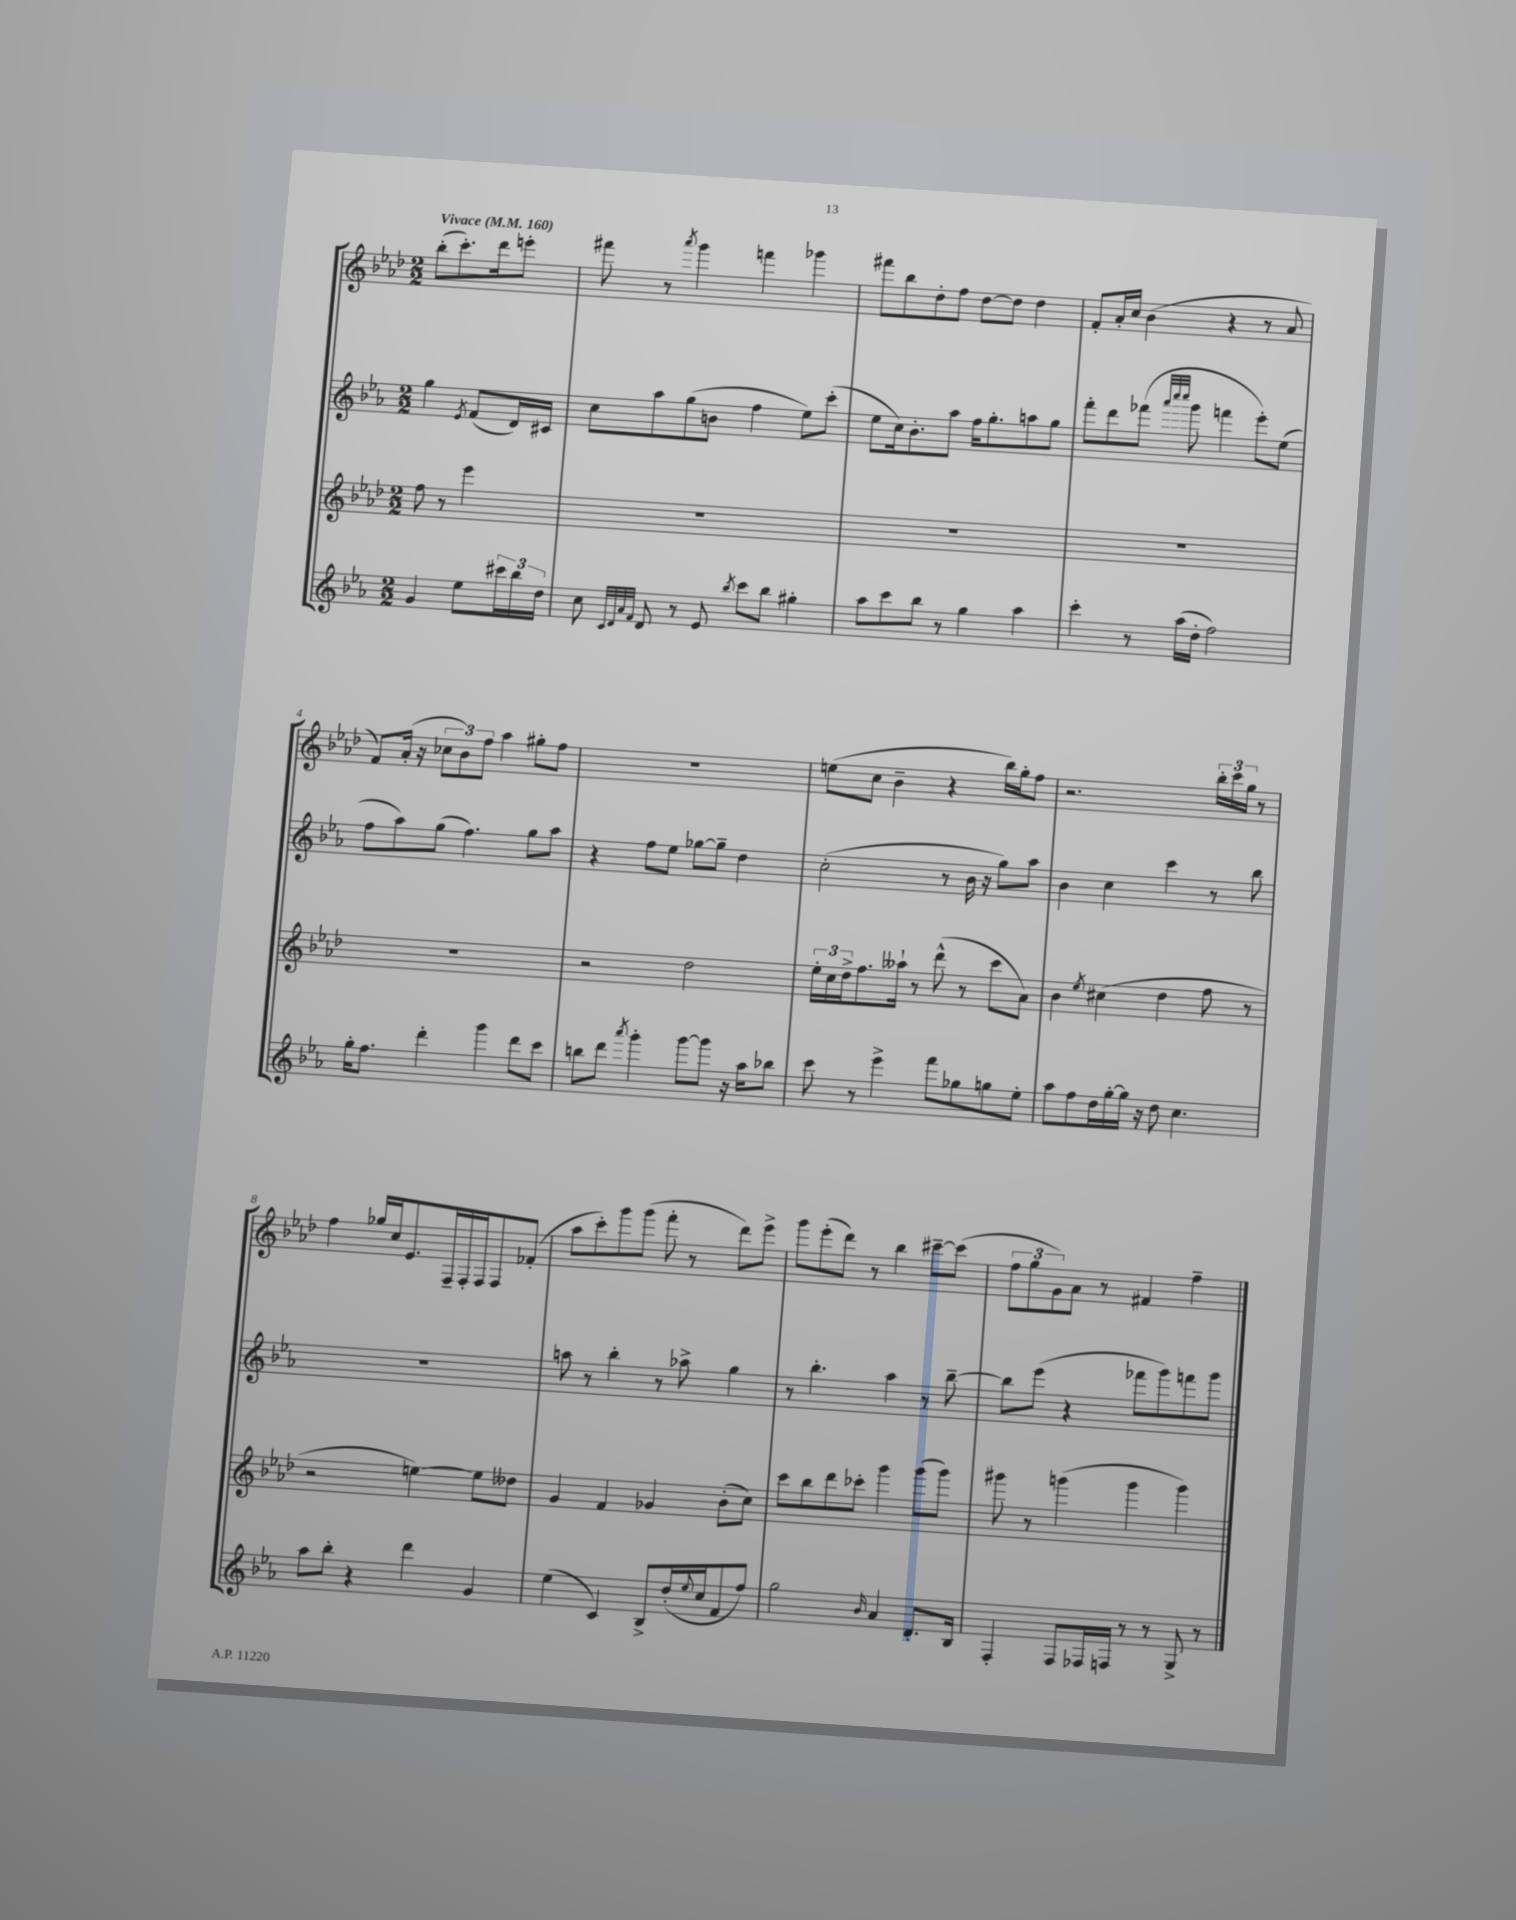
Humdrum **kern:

**kern	**kern	**kern	**kern
*staff4	*staff3	*staff2	*staff1
*clefG2	*clefG2	*clefG2	*clefG2
*k[b-e-a-]	*k[b-e-a-d-]	*k[b-e-a-]	*k[b-e-a-d-]
*M2/2	*M2/2	*M2/2	*M2/2
*MM160	*MM160	*MM160	*MM160
4g	8ff	4gg	(8bb-'
.	8r	.	8.ccc')
.	.	8qe-	.
8ee-	4eee-	(8f	.
.	.	.	16ddd-
24ccc#	.	16d)	8eee'
24bb-	.	.	.
.	.	16c#	.
24dd	.	.	.
=	=	=	=
8cc	1r	8cc	8fff#
32qqc	.	.	.
32qqd	.	.	.
32qqa-	.	.	.
32qqf	.	.	.
8d	.	8aa-	8r
.	.	.	8qaaa-
8r	.	(8gg	4ggg
8e-	.	8b	.
8qbb-	.	.	.
8ccc	.	4ff	4fff
8bb-	.	.	.
4gg#'	.	8ee-)	4ggg-
.	.	(8ccc'	.
=	=	=	=
8aa-	1r	8ee-	8fff#
8ccc	.	16cc)	8bb-
.	.	8.b-'	.
8bb-	.	.	8dd-'
8r	.	8aa-	8ff
4gg	.	16ff	[8dd-
.	.	8.gg'	.
.	.	.	8dd-]
4aa-	.	8aa	4dd-
.	.	8gg	.
=	=	=	=
4ccc'	1r	8fff'	8f'
.	.	8ddd	16a-'
.	.	.	16cc
8r	.	(8fff-	(4b-
.	.	32qqaaa-	.
.	.	32qqcccc	.
.	.	32qqcccc	.
(16aa-	.	8ggg	.
16dd'	.	.	.
2ff)	.	4fff	4r
.	.	8eee-')	8r
.	.	(8ee-	8a-
=	=	=	=
16gg'	1r	8ff	8f)
8.ff	.	.	.
.	.	8aa-)	(16a-'
.	.	.	16r
4ddd'	.	(8gg	12cc-
.	.	.	12b-)
.	.	4.ff)	.
.	.	.	12ff
4ggg	.	.	4aa-
8ddd	.	8gg	8gg#'
8ccc	.	8aa-	8ff
=	=	=	=
8bb	2r	4r	1r
8ddd	.	.	.
8qaaa-	.	.	.
4ggg'	.	8ff	.
.	.	8ee-	.
[8ggg	2dd-	[8gg-	.
8ggg]	.	8gg-~]	.
16r	.	4dd	.
16aa-	.	.	.
8bb-	.	.	.
=	=	=	=
8ccc	24ee-'	(2cc'	(8ee
.	24cc	.	.
.	24dd-^	.	.
8r	8.ff	.	8cc
4eee-^	.	.	4b-~
.	16aa--`	.	.
.	8r	.	.
8fff	(8ddd-^^	8r	4r
8gg-	8r	16b-	.
.	.	16r	.
8gg	8ccc	8gg)	16bb-)
.	.	.	16gg'
8ee-'	8a-)	8aa-	8ff
=	=	=	=
8aa-	4b-	4b-	2.r
8ff	.	.	.
.	8qee-	.	.
16dd	(4cc#	4cc	.
[16gg'	.	.	.
16gg]	.	.	.
16r	.	.	.
8dd	4dd-	4ccc	.
4.cc	.	.	.
.	8ff	8r	24bb-'
.	.	.	24ccc
.	.	.	24gg
.	8r	8bb-	8r
=	=	=	=
8aa-	2r	1r	4ff
8bb-'	.	.	.
4r	.	.	16gg-
.	.	.	16cc
.	.	.	8.e-
4ddd	[4ee)	.	.
.	.	.	16F~
.	.	.	16F'
.	.	.	16F
4g	8ee]	.	8F
.	8dd--	.	(8f-'
=	=	=	=
(4ee-	4g	8aa	8aa-
.	.	8r	8ccc')
4c)	4f	4bb-'	8ggg
.	.	.	(8ggg
8B-^	4g-	8r	8fff'
(16dd'	.	8aa-^	8r
8qqee-	.	.	.
16cc	.	.	.
8f	(8b-'	4gg	8ddd-)
8ff)	8cc)	.	8eee-^
=	=	=	=
2gg	8ccc	8r	8ggg
.	8bb-	4.bb-'	(8eee-'
.	8ddd-	.	8ddd-)
.	8ccc-'	.	8r
16qqb-	.	.	.
4a-	4ggg	4aa-	4bb-
8.d'	(8ggg	8r	[8ccc#~
.	8ggg)	[8bb-~	(8ccc#]
16B-	.	.	.
=	=	=	=
4F'	8ggg#	8bb-]	12ff
.	.	.	12gg
.	8r	(8eee-	.
.	.	.	12g)
8F	(4ggg	4r	8a-
16F-	.	.	8r
16F	.	.	.
8r	4ggg	8fff-	4f#
8r	.	8ggg)	.
8G^	4ggg)	8fff	4ff~
8r	.	8ggg	.
==	==	==	==
*-	*-	*-	*-
